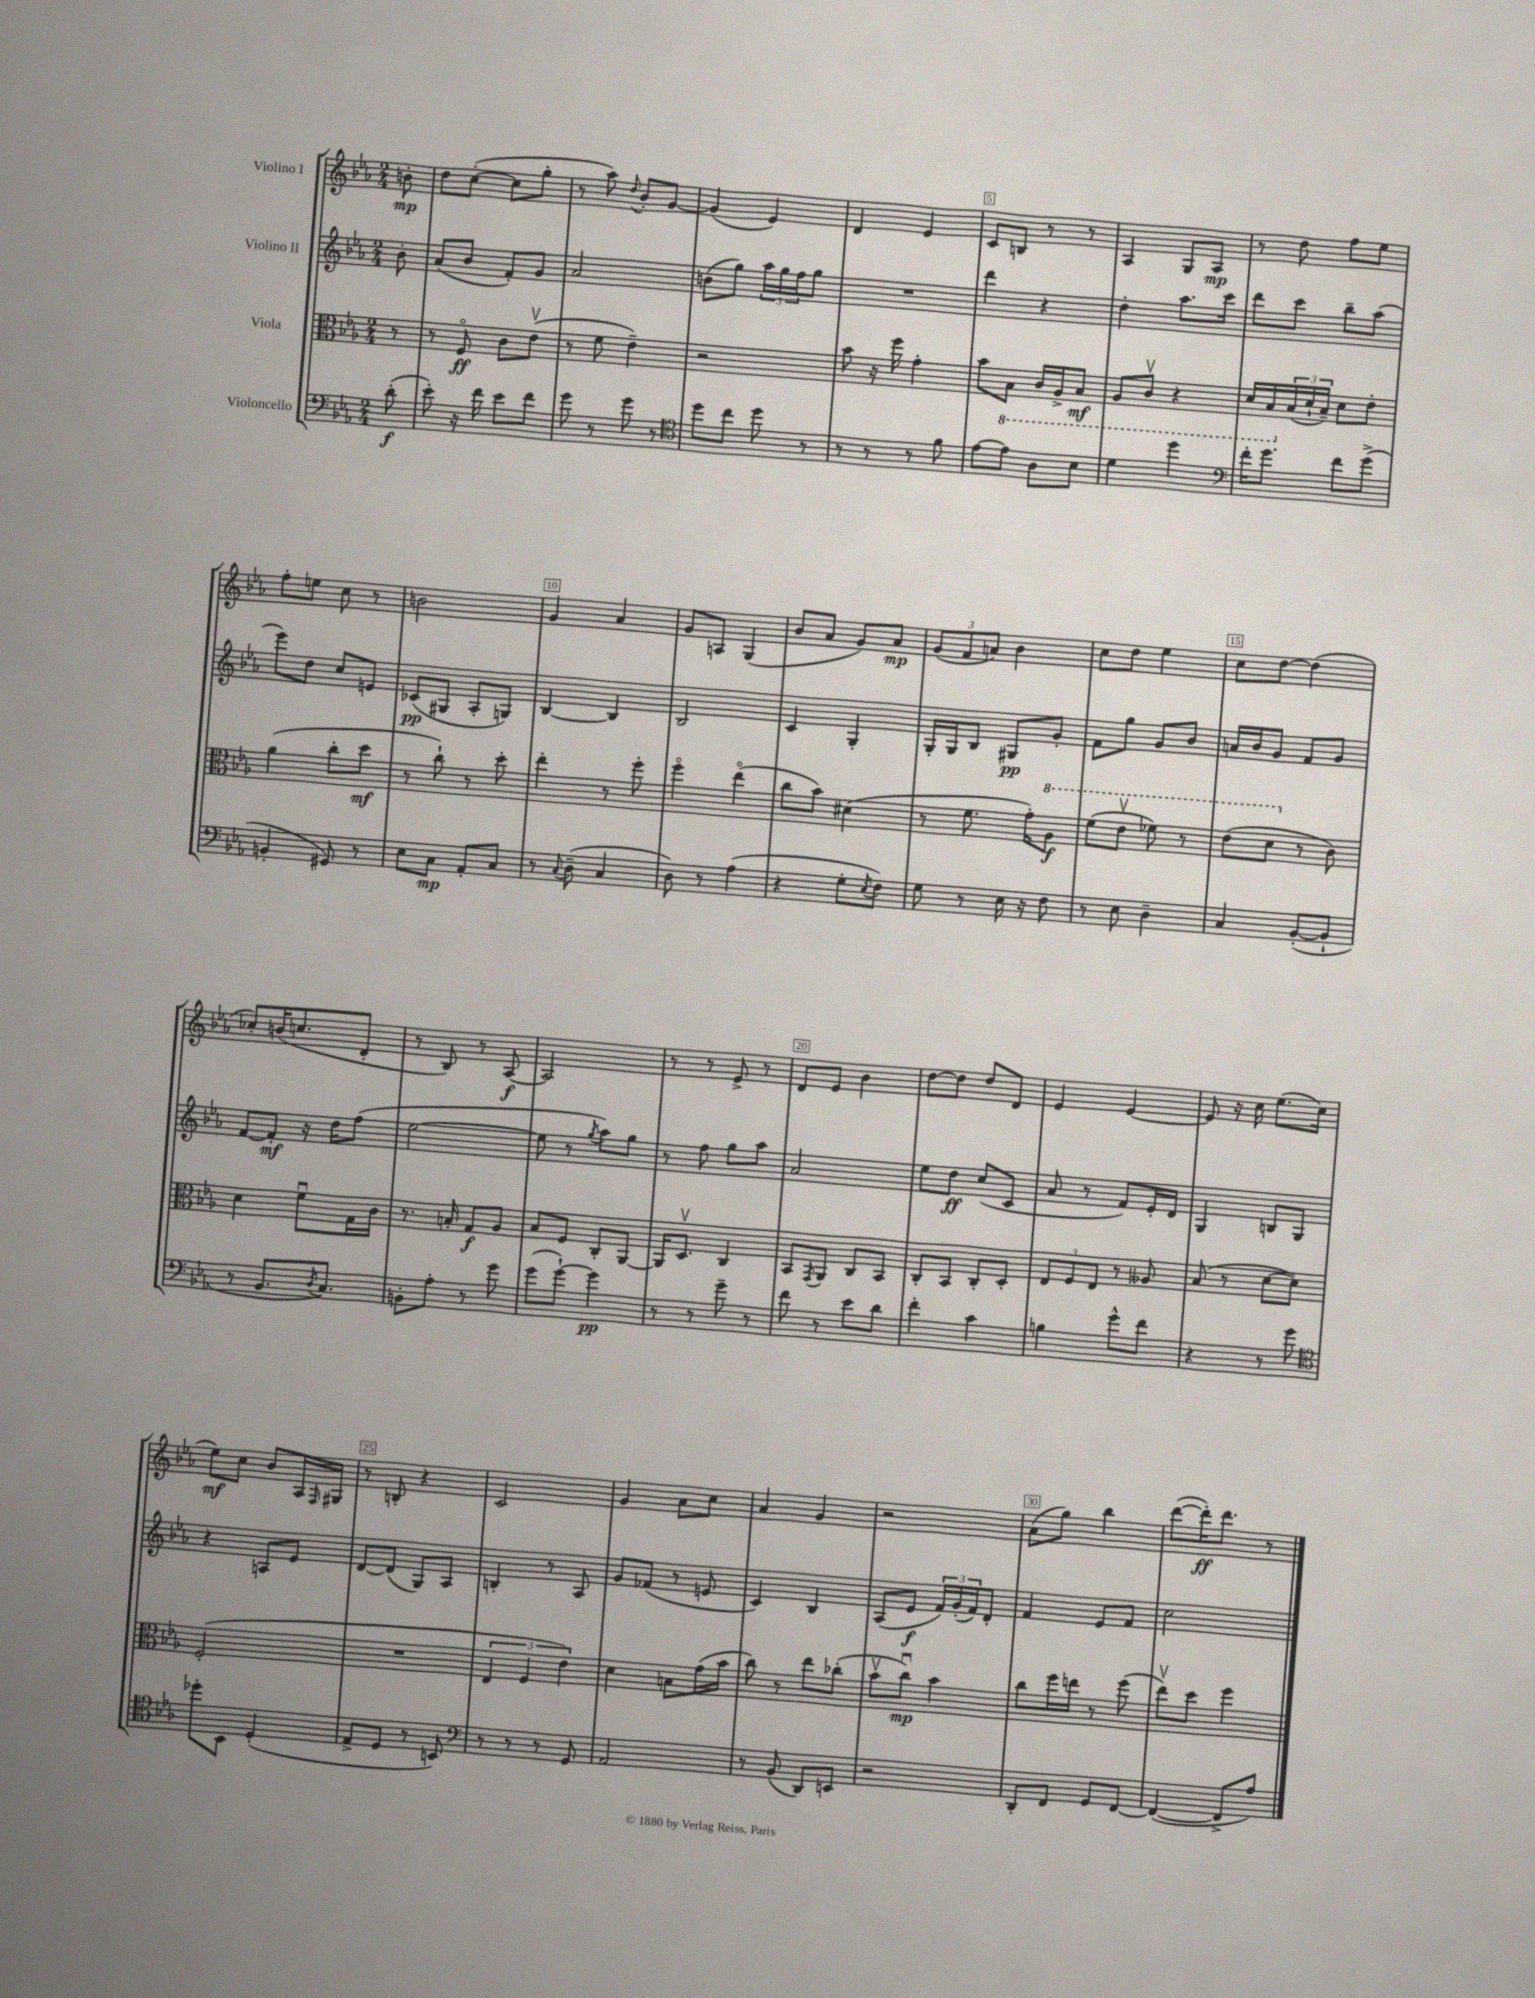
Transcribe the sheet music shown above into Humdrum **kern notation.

**kern	**kern	**kern	**kern
*staff4	*staff3	*staff2	*staff1
*clefF4	*clefC3	*clefG2	*clefG2
*k[b-e-a-]	*k[b-e-a-]	*k[b-e-a-]	*k[b-e-a-]
*M2/4	*M2/4	*M2/4	*M2/4
(8d'\	8r	8b-'\	8b'\
=	=	=	=
8e-'\)	8r	(8a-/L	8dd\L
16r	8Fo/	8b-/J	([8cc'\J
16f\	.	.	.
8e-\L	8c\L	8f'/L)	8cc\]L
8f\J	(8e-v\J	8g/J	8gg'\J
=	=	=	=
8g\	8r	2a-/	8r
8r	8f\	.	8aa-\)
.	.	.	8qqdd/
8g\	4e-~\)	.	8b-'/L
8r	.	.	[8g/J
=	=	=	=
*clefC4	*	*	*
8dd\L	2r	(8b\L	(4g/]
8cc\J	.	8gg\J)	.
8dd\	.	24aa-\LL	4e-/)
.	.	24gg\	.
.	.	24ff\J	.
8r	.	8gg\J	.
=	=	=	=
8r	8b-\	2r	4d/
8r	16r	.	.
.	16ff\	.	.
8r	4g'\	.	4e-/
8f\	.	.	.
=	=	=	=
[8e-\L	8b-\L	4ddd\	8c/L
8e-\]J	8BB-\J	.	8B/J
8A-\L	16C/LL	4r	8r
.	16AA-^/J	.	.
8B-\J	8BB-/J	.	8r
=	=	=	=
4d\	8AA-/L	4dd'\	4A-/
.	8Cv/J	.	.
4dd\	4r	8.aa-\L	8G/L
.	.	.	8A-/J
.	.	16ccc\Jk	.
=	=	=	=
*clefF4	*	*	*
16f'\LK	16D/LL	8ddd\L	8r
8.g\J	16BB-/	.	.
.	(24B-/	8ccc\J	8dd\
.	24d`/	.	.
.	24B-~/JJ)	.	.
8f\L	8d\L	8bb-~\L	8ff\L
(8g^\J	8e-'\J	(8aa-\J	8ee-\J
=	=	=	=
4BB'/	(4a-\	8eee-\L)	8ff'\L
.	.	8dd\J	8ee\J
8GG#/)	8cc'\L	8cc/L	8cc\
8r	8dd\J	8e/J	8r
=	=	=	=
8E-\L	8r	(8c-/L	2b\
8C\J	8cc`\)	8G#/J	.
8AA-'/L	8r	8A-'/L	.
8C/J	8dd'\	8G/J)	.
=	=	=	=
8r	4ee-'\	[4B-/	4g/
8qqC/	.	.	.
(8D~\	.	.	.
4C/	8r	4B-/]	4a-/
.	8ff'\	.	.
=	=	=	=
8D\)	4ffo\	2B-/	8g/L
8r	.	.	8A/J
(4A-\	(4ee-o\	.	(4G/
=	=	=	=
4r	8cc\L	4c/	8b-/L
.	8b-\J)	.	8a-/J
8G'\L	(4d#\	4G'/	8g/L)
8qE-/	.	.	.
8F\J)	.	.	8a-/J
=	=	=	=
8G\	8r	16G'/LL	(12g/L
.	.	16G/J	.
.	.	.	12f/
8r	8.f\	8B-/J	.
.	.	.	12a/J)
16E-\	.	8G#/L	4b-\
16r	16g'\LK)	.	.
8F\	8a-\J	8g'/J	.
=	=	=	=
8r	(8ff\L	8f\L	8cc\L
8E-\	8ee-v\J	8gg\J	8dd\J
4D~\	8ff-\)	8g/L	4ee-\
.	8r	8b-/J	.
=	=	=	=
4C/	(8ee-\L	16a/LL	8cc\L
.	.	16b-/J	.
.	8dd\J	8g/J	[8dd\J
([8BB-'/L	8r	8f/L	(4dd\]
8BB-`/]J	8c\)	8g/J	.
=	=	=	=
8r	4d\	[8f/L	8cc-'/L)
8.BB-/L	.	8f'/]J	(16b/K
.	.	.	8.cc/
.	8fu\L	16r	.
8qD/	.	.	.
8.C/J)	.	16dd\LK	.
.	16G\L	(8ff\J	8d'/J
.	16c\JJ	.	.
=	=	=	=
8BB'\L	8.r	[2ee-\	8r
8A-'\J	.	.	8B-/)
.	16B'/	.	.
8r	8G/L	.	8r
8g\	8A-/J	.	[8A-/
=	=	=	=
(8g\L	8B-/L	8ee-\]	2A-/]
[8g`\J)	8F/J	8r	.
.	.	8qgg/	.
4g\]	8C'/L	8aa-\L)	.
.	[8AA-/J	8gg\J	.
=	=	=	=
8r	16AA-/]LK	8r	8r
.	8.Dv/J	.	.
8r	.	8ff\	8r
8g~\	4C/	8gg\L	8e-^/
8r	.	8aa-\J	8r
=	=	=	=
8f\	8BB-/L	2a-/	8d/L
.	8qGG/	.	.
8r	8AA-/J	.	8e-/J
8e-\L	8C/L	.	4b-\
8d\J	8BB-/J	.	.
=	=	=	=
4f'\	8C'/L	8ee-\L	[8dd\L
.	8BB-/J	8dd\J	8dd\]J
4c\	8C'/L	(8cc/L	8dd/L
.	8D'/J	8c/J	8d/J
=	=	=	=
4B\	12E-/L	8a-/	4e-/
.	12F/	.	.
.	.	8r	.
.	12E-/J	.	.
8g^^\L	8r	8f/L)	[4e-/
8f\J	8A--/	16e-'/L	.
.	.	16d/JJ	.
=	=	=	=
4r	(8B-/	4G/	8e-/]
.	8r	.	16r
.	.	.	16cc\
8r	[8d\L	8B/L	(8.ee-\L
8g\	8d\]J)	8G/J	.
.	.	.	16cc\Jk
=	=	=	=
*clefC4	*	*	*
8dd-'\L	(2F'/	4r	8ee-\L)
8BB-\J	.	.	8cc\J
(4D'/	.	8A/L	8b-/L
.	.	8e-/J	16A-/L
.	.	.	16qqF/
.	.	.	16G#/JJ
=	=	=	=
8E-^/L	2r	[8d/L	8r
8D/J	.	(8d/]J	8B'/
8r	.	8G/L)	4r
8BB/)	.	8A-/J	.
=	=	=	=
*clefF4	*	*	*
8r	6E-/	4B'/	2c/
8r	.	.	.
.	6F/	.	.
8r	.	8r	.
.	6e-\)	.	.
8GG/	.	8A-/	.
=	=	=	=
2AA-/	4d\	8g/L	4g/
.	.	(8f-/J	.
.	8B\L	8r	8a-\L
.	(16g\L	8e/	8cc\J
.	16b-\JJ	.	.
=	=	=	=
8r	8cc\)	4c/)	4a-/
(8BB-/	8r	.	.
8DD/L)	8ee-\L	4B-/	4g/
8EE/J	(8cc-'\J	.	.
=	=	=	=
2r	8b-v\L	(8A-/L	2r
.	8ccu\J)	8e-/J	.
.	4b-\	24f/LL)	.
.	.	(24g'/	.
.	.	24f/J)	.
.	.	8d'/J	.
=	=	=	=
8DD'/L	8cc\L	4f/	(8a-\L
8FF/J	16ff\L	.	8gg\J)
.	16ee\JJ	.	.
8GG/L	8r	8e-/L	4bb-\
[8FF/J	(8ff\	8f/J	.
=	=	=	=
(4FF/_	8ee-v\L)	2cc\	([8ddd\L
.	8dd\J	.	16ddd'\]K)
.	.	.	8.ddd\J
8FF^/]L	4ff\	.	.
8A-/J)	.	.	8r
==	==	==	==
*-	*-	*-	*-
